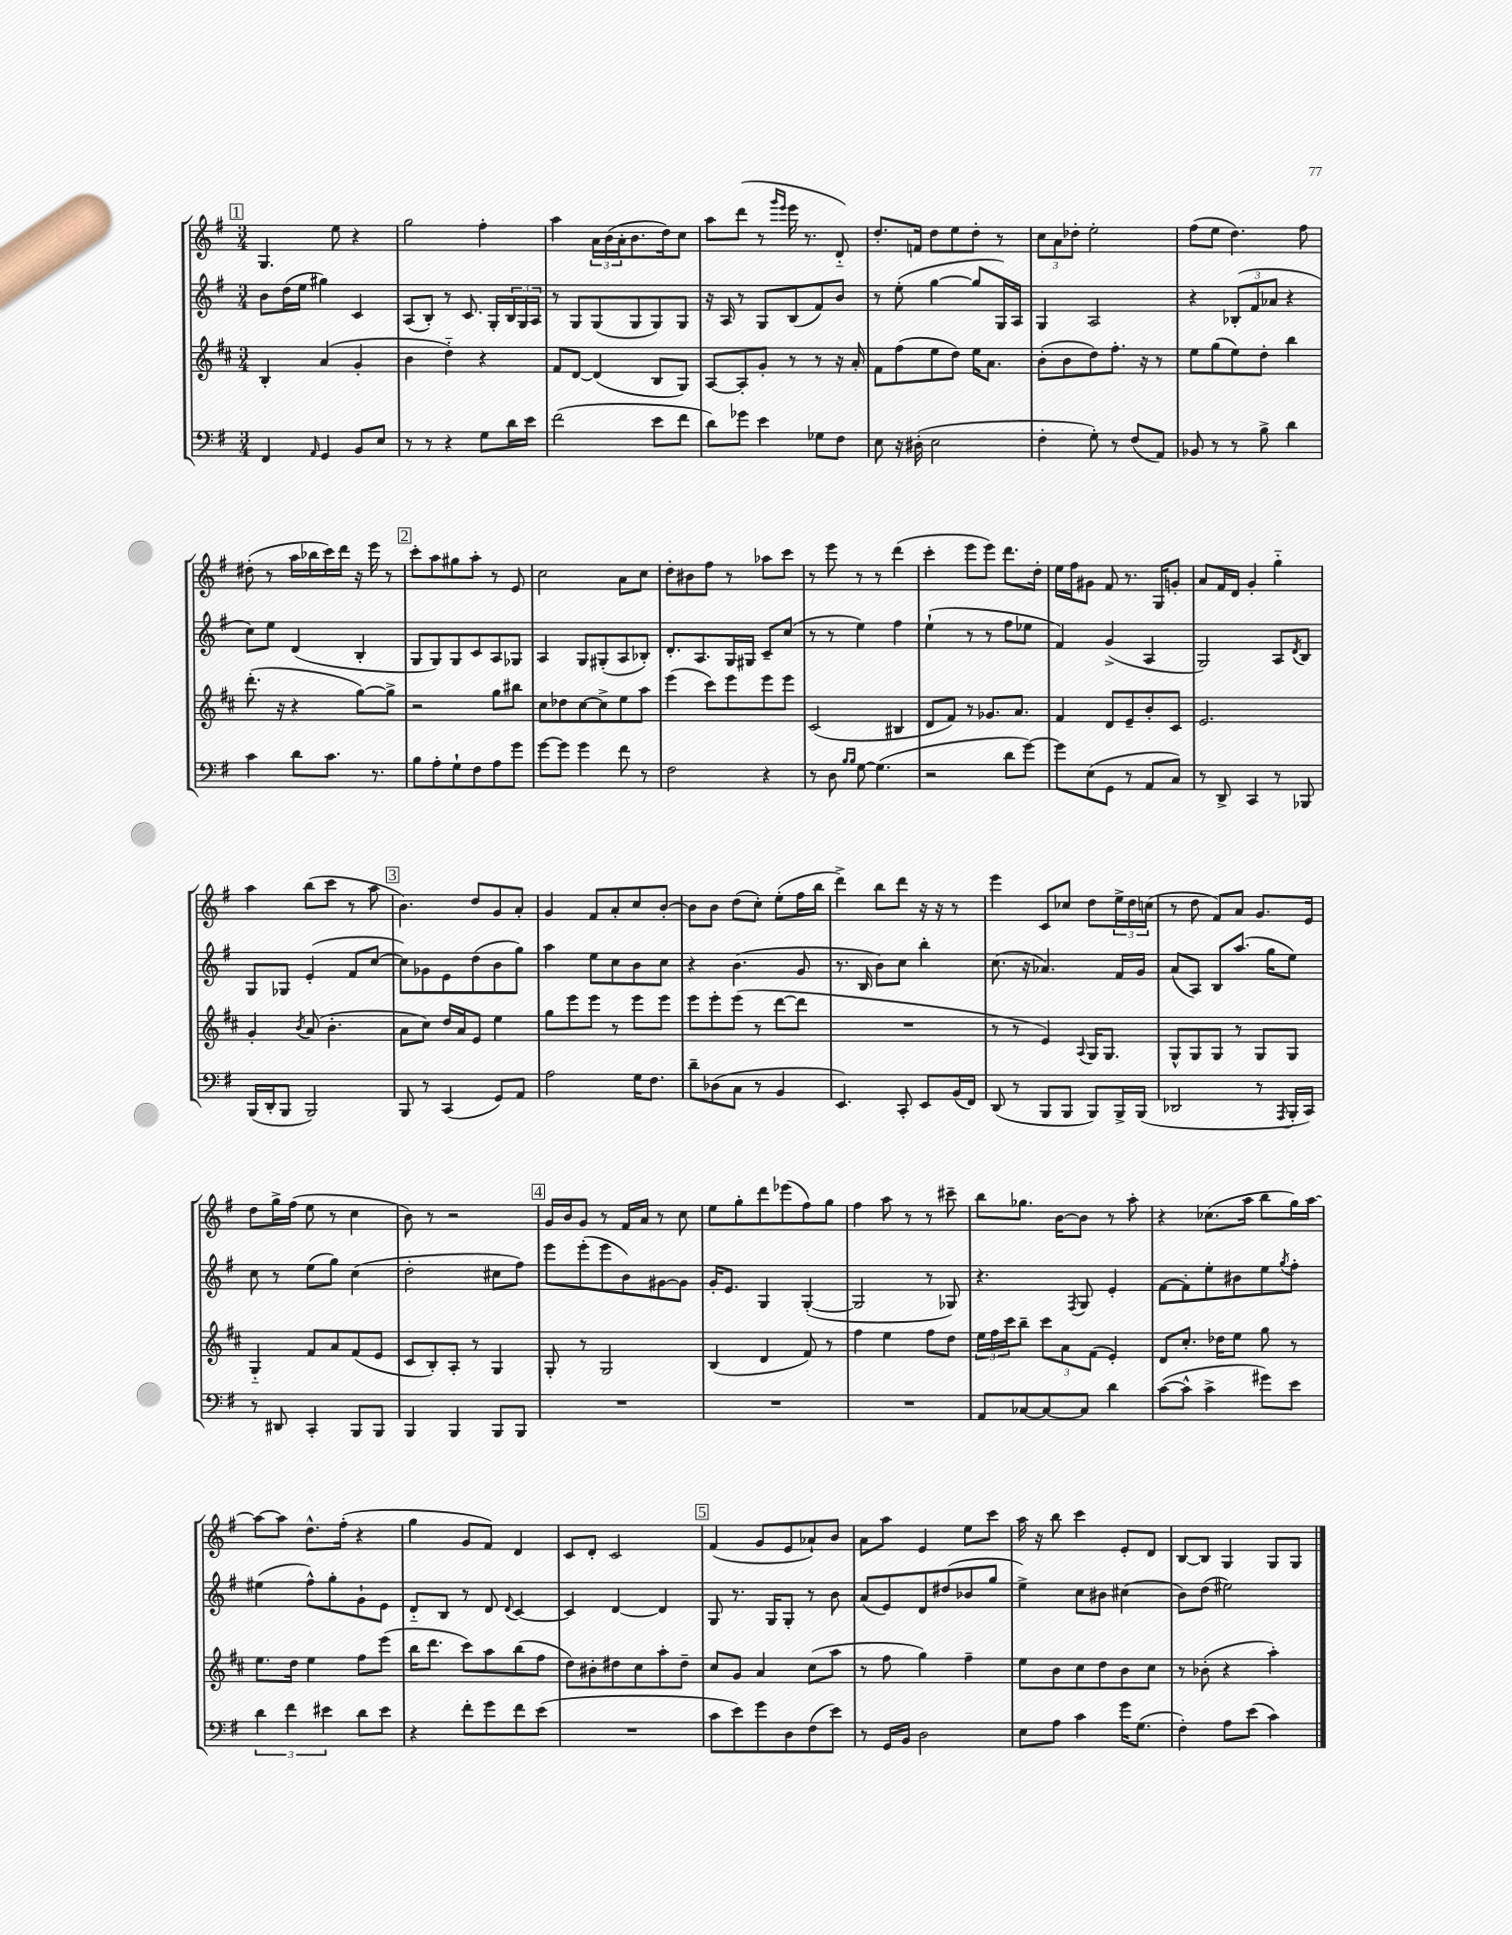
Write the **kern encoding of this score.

**kern	**kern	**kern	**kern
*staff4	*staff3	*staff2	*staff1
*clefF4	*clefG2	*clefG2	*clefG2
*k[f#]	*k[f#c#]	*k[f#]	*k[f#]
*M3/4	*M3/4	*M3/4	*M3/4
4FF#/	4B'/	8b\L	4.G/
.	.	(16dd\L	.
.	.	16ee\JJ	.
16qqAA/	.	.	.
4GG/	(4a/	4gg#\)	.
.	.	.	8ee\
8BB/L	4g'/	4c/	4r
8E/J	.	.	.
=	=	=	=
8r	4b\	(8A/L	2gg\
8r	.	8B'/J)	.
4r	4dd'~\)	8r	.
.	.	8.c/	.
8G\L	4r	.	4ff#'\
.	.	16G'/LL	.
16d\L	.	24B/	.
.	.	24G/	.
16e\JJ	.	.	.
.	.	24A/JJ	.
=	=	=	=
(2f#\	8f#/L	8r	4aa\
.	[8d/J	8G/L	.
.	(4d/]	(8G/	24a\LL
.	.	.	(24b\
.	.	.	24a'\J
.	.	8G/	8.b\
8e\L	8B/L	8G/)	.
.	.	.	16dd\k)
8f#\J	8G/J)	8G/J	8cc\J
=	=	=	=
8d\L)	[8A/L	16r	8aa\L
.	.	16A/	.
8g-\J	8A'/]	8r	(8ddd\J
4e\	8g'/J	8G/L	8r
.	.	.	16qqggg/LL
.	.	.	16qqeee/JJ
.	8r	(8B/	16eee\
.	.	.	8.r
8G-\L	8r	8f#/)	.
8F#\J	16r	8b/J	8d'~/)
.	16a'/	.	.
=	=	=	=
8E\	8f#\L	8r	8.dd'/L
16r	(8ff#\	(8ee'\	.
(16D#'\	.	.	16f/Jk
2E\	8ee\	[4gg\	8dd\L
.	8dd\J)	.	8ee\
.	16ee\LK	8gg/]L	8dd'\J
.	8.a\J	.	.
.	.	16G/L)	8r
.	.	16A/JJ	.
=	=	=	=
4F#'\	(8b'\L	4G/	12cc\L
.	.	.	12a\
.	8b\	.	.
.	.	.	12dd-'\J
8G'\)	8dd\)	2A/	2ee'\
8r	8.ff#'\J	.	.
(8F#/L	.	.	.
.	16r	.	.
8AA/J)	8r	.	.
=	=	=	=
8BB-/	8ee\L	4r	(8ff#\L
8r	(8gg\	.	8ee\J
8r	8ee\)	(12B-'/L	4.dd\)
.	.	12f#/	.
8B^\	8dd'\J	.	.
.	.	12a-/J	.
4d\	4bb\	4r	.
.	.	.	8ff#\
=	=	=	=
4c\	(8.ddd'\	8cc\L)	(8dd#'\
.	.	8ee\J	8r
.	16r	.	.
8d\L	4r	(4d/	16aa\LL
.	.	.	16bb-\
8.c\J	.	.	16ccc\)
.	.	.	16ddd\JJ
.	[8gg\L)	4B'/	16r
8.r	.	.	16eee\
.	8gg^\]J	.	8r
=	=	=	=
8B\L	2r	8G/L	8ccc'\L
8A'\	.	8G/)	8aa\
8G`\	.	8G/	8gg#\
8F#\	.	8c/	8aa'\J
8A\	8gg\L	8A/	8r
8g\J	8bb#\J	8G-/J	8e/
=	=	=	=
[8g\L	8cc#\L	4A/	2cc\
8g\]J	8dd-\	.	.
4g\	[8cc#\	8G/L	.
.	8cc#^\]	(8G#'/	.
8f#\	8ee\	8A/	8a\L
8r	8aa\J	8B-'/J)	8cc\J
=	=	=	=
2F#\	(4eee\	8.d'/L	8dd'\L
.	.	.	8b#\
.	.	8.A/	.
.	8ccc#\L)	.	8ff#\J
.	8eee\	16G/L	8r
.	.	16G#/JJ	.
4r	8eee\	8c~/L	8aa-\L
.	8eee\J	(8cc/J	8ccc\J
=	=	=	=
8r	(2c#/	8r	8r
8D\	.	8r	8eee\
16qqB/LL	.	.	.
16qqB/JJ	.	.	.
[8G\	.	4ee\)	8r
(4.G\]	.	.	8r
.	4B#/	4ff#\	(4ddd\
=	=	=	=
2r	8d/L	(4ee`\	4ccc'\
.	8f#/J)	.	.
.	8r	8r	8eee\L
.	8.g-/L	8r	8eee\J)
8d\L	.	8ff#\L	8.ddd\L
.	8.a/J	.	.
[8g\J)	.	8ee-\J	.
.	.	.	16dd'\Jk
=	=	=	=
8g\]L	4f#/	4f#/)	16ee\LL
.	.	.	16ff#\J
(8E\	.	.	8g#\J
8GG\J	8d/L	(4g^/	8f#/
8r	8e~/	.	8.r
8AA/L	8b'/	4A/	.
.	.	.	16G/LK
8C/J)	8c#/J	.	8g'/J
=	=	=	=
8r	2.e/	2G/)	8a/L
8DD^/	.	.	16f#/L
.	.	.	16d/JJ
4CC/	.	.	4g'/
8r	.	8A/L	4gg'~\
.	.	8qd/	.
8BBB-/	.	8B/J	.
=	=	=	=
(16BBB/LL	4g'/	8G/L	4aa\
16DD'/J	.	.	.
8BBB/J	.	8G-/J	.
.	8qb/	.	.
2BBB/)	(8a/	(4e'/	(8bb\L
.	4.b'\	.	8ccc\J
.	.	8f#/L	8r
.	.	[8cc/J	8aa\
=	=	=	=
8BBB/	8a\L	8cc\]L)	4.b\)
8r	8cc#\J)	8g-\	.
(4CC/	16dd/LL	8e\	.
.	16a/J	.	.
.	8e/J	(8dd\	8dd/L
8GG/L)	4ee\	8b\	8g/
8AA/J	.	8gg\J)	8a'/J
=	=	=	=
2A\	8gg\L	4aa\	4g/
.	8eee\	.	.
.	8eee\J	8ee\L	8f#/L
.	8r	8cc\	8a'/
16G\LK	8eee\L	8b\	8cc/
8.F#\J	.	.	.
.	8eee\J	8cc\J	[8b'/J
=	=	=	=
8d~\L	8eee\L	4r	8b\]L
(8D-\	8eee'\	.	8b\J
8C\J	(8eee\J	(4.b\	(8dd\L
8r	8r	.	8cc'\J)
4BB/	[8ddd\L	.	(8ee'\L
.	8ddd\]J	8g/	16ff#\L
.	.	.	16bb\JJ
=	=	=	=
4.EE/)	2.r	8.r	4ddd^\)
.	.	16B/	.
.	.	8b\L)	8bb\L
8CC'/	.	8cc\J	8ddd\J
8EE/L	.	4bb'\	16r
.	.	.	16r
(16BB/L	.	.	8r
16FF#/JJ)	.	.	.
=	=	=	=
(8DD/	8r	(8.cc\	4eee\
8r	8r	.	.
.	.	16r	.
8BBB/L	4e/)	4.a-/)	8c/L
8BBB/J	.	.	8cc-/J
.	8qqA/	.	.
8BBB/L)	16G/LK	.	8dd\L
.	8.G/J	.	.
16BBB^/L	.	16f#/LL	24ee^\L
.	.	.	24dd\
(16BBB/JJ	.	16g/JJ	.
.	.	.	(24cc\JJ
=	=	=	=
2DD-/	8G^^/L	(8a/L	8r
.	8G/	8A/J)	8dd\
.	8G/J	8B/L	8f#/L)
.	8r	(8.aa/J	8a/J
8r	8G/L	.	8.g/L
.	.	16gg\LK	.
8qAAA/	.	.	.
16BBB'/LL	8G/J	8ee\J)	.
16CC/JJ)	.	.	16e/Jk
=	=	=	=
8r	4G'~/	8cc\	8dd\L
8DD#/	.	8r	16gg^\L
.	.	.	(16ff#\JJ
4CC'/	8f#/L	(8ee\L	8ee\
.	8a/	8gg\J)	8r
8BBB/L	(8f#/	(4cc\	4cc\
8BBB/J	8e/J	.	.
=	=	=	=
4BBB/	8c#/L	2dd'\	8b\)
.	8B'/)	.	8r
4BBB/	8A'/J	.	2r
.	8r	.	.
8BBB/L	4G/	8cc#\L	.
8BBB/J	.	8ff#\J)	.
=	=	=	=
2.r	8G'/	8eee\L	16g/LL
.	.	.	16b/J
.	8r	(8eee'\	8g/J
.	2G/	8eee\	8r
.	.	8b\)	16f#/LL
.	.	.	16a/JJ
.	.	[8g#\	8r
.	.	8g#\]J	8cc\
=	=	=	=
2.r	(4B/	16g'/LK	8ee\L
.	.	8.e/J	.
.	.	.	8gg'\
.	4d/	4G/	8ddd\
.	.	.	(8eee-\
.	8f#/)	([4G'/	8ff#\)
.	8r	.	8gg\J
=	=	=	=
2.r	4ff#\	2G/]	4ff#\
.	4ee\	.	8aa\
.	.	.	8r
.	8ff#\L	8r	8r
.	8dd\J	8G-/)	8ccc#~\
=	=	=	=
8AA/L	24ee\LL	4.r	8bb\L
.	24ff#\	.	.
.	24ccc#\J	.	.
[8C-/	8bb~\J	.	8.gg-\J
8C-/_	12ccc#\L	.	.
.	.	.	[16b\LK
.	12a\	.	.
.	.	8qF#/	.
8C-/]J	.	8G/	8b\]J
.	(12f#\J	.	.
4d\	4e'/)	4e'/	8r
.	.	.	8aa'\
=	=	=	=
([8c\L	8d/L	[8f#\L	4r
8c^^\]J	8.cc#'/J	8f#'\]	.
4c^\	.	8ee'\	(8.cc-\L
.	16dd-\LK	.	.
.	8ee\J	8b#\	.
.	.	.	16aa\Jk
8g#\L)	8gg\	8ee\	8bb\L
.	.	8qgg/	.
8e\J	8r	8ff#'\J	16gg\L)
.	.	.	[16aa\JJ
=	=	=	=
6d\	8.ee\L	(4ee#\	8aa\_L
.	.	.	8aa\]J
6f#\	.	.	.
.	16dd\Jk	.	.
.	4ee\	8ff#^^\L)	8.dd^^\L
6e#\	.	.	.
.	.	8gg'\	.
.	.	.	(16ff#'\Jk
8d\L	8ff#\L	8g`\	4r
8e#\J	(8eee\J	8e\J	.
=	=	=	=
4r	16bb\LK	8d'~/L	4gg\
.	8.ddd\J	.	.
.	.	8B/J	.
8f#'\L	8ccc#\L)	8r	8g/L
8g\	8aa\	8d/	8f#/J)
.	.	8qqd/	.
8f#\	(8bb\	[4c/	4d/
(8e\J	8ff#\J	.	.
=	=	=	=
2.r	8dd\L)	4c/]	8c/L
.	8b#'\	.	8d'/J
.	8dd#\	[4d/	2c/
.	8cc#\	.	.
.	8aa'\	4d/]	.
.	8dd#~\J	.	.
=	=	=	=
8c\L	8cc#/L	8G/	(4f#/
8e\)	8g/J	8.r	.
8g\	4a/	.	8g/L
.	.	16G/LK	.
8D\	.	8G'/J	8e/
(8F#\	(8cc#\L	8r	8a-`/)
8e\J)	8aa\J	8b\	8b/J
=	=	=	=
8r	8r	(8a/L	8a\L
16GG/LL	8ff#\	8e/)	8aa\J
16BB/JJ	.	.	.
2D\	4gg\)	8d/	4e/
.	.	(8dd#/	.
.	4ff#~\	8b-/	8ee\L
.	.	8gg/J	8ccc\J
=	=	=	=
8E\L	8ee\L	4ee^\)	16aa\
.	.	.	16r
8A\J	8b\	.	8bb\
4c\	8cc#\	8cc\L	4ccc\
.	8dd\	8b#\J	.
16g\LK	8b\	(4cc#\	8e'/L
(8.G\J	.	.	.
.	8cc#\J	.	8d/J
=	=	=	=
4F#'\)	8r	8b\L)	[8B/L
.	(8b-'\	(8dd\J	8B/]J
8A\L	4r	2ee#\)	4G/
(8e\J	.	.	.
4c\)	4aa'\)	.	8G/L
.	.	.	8G/J
==	==	==	==
*-	*-	*-	*-
